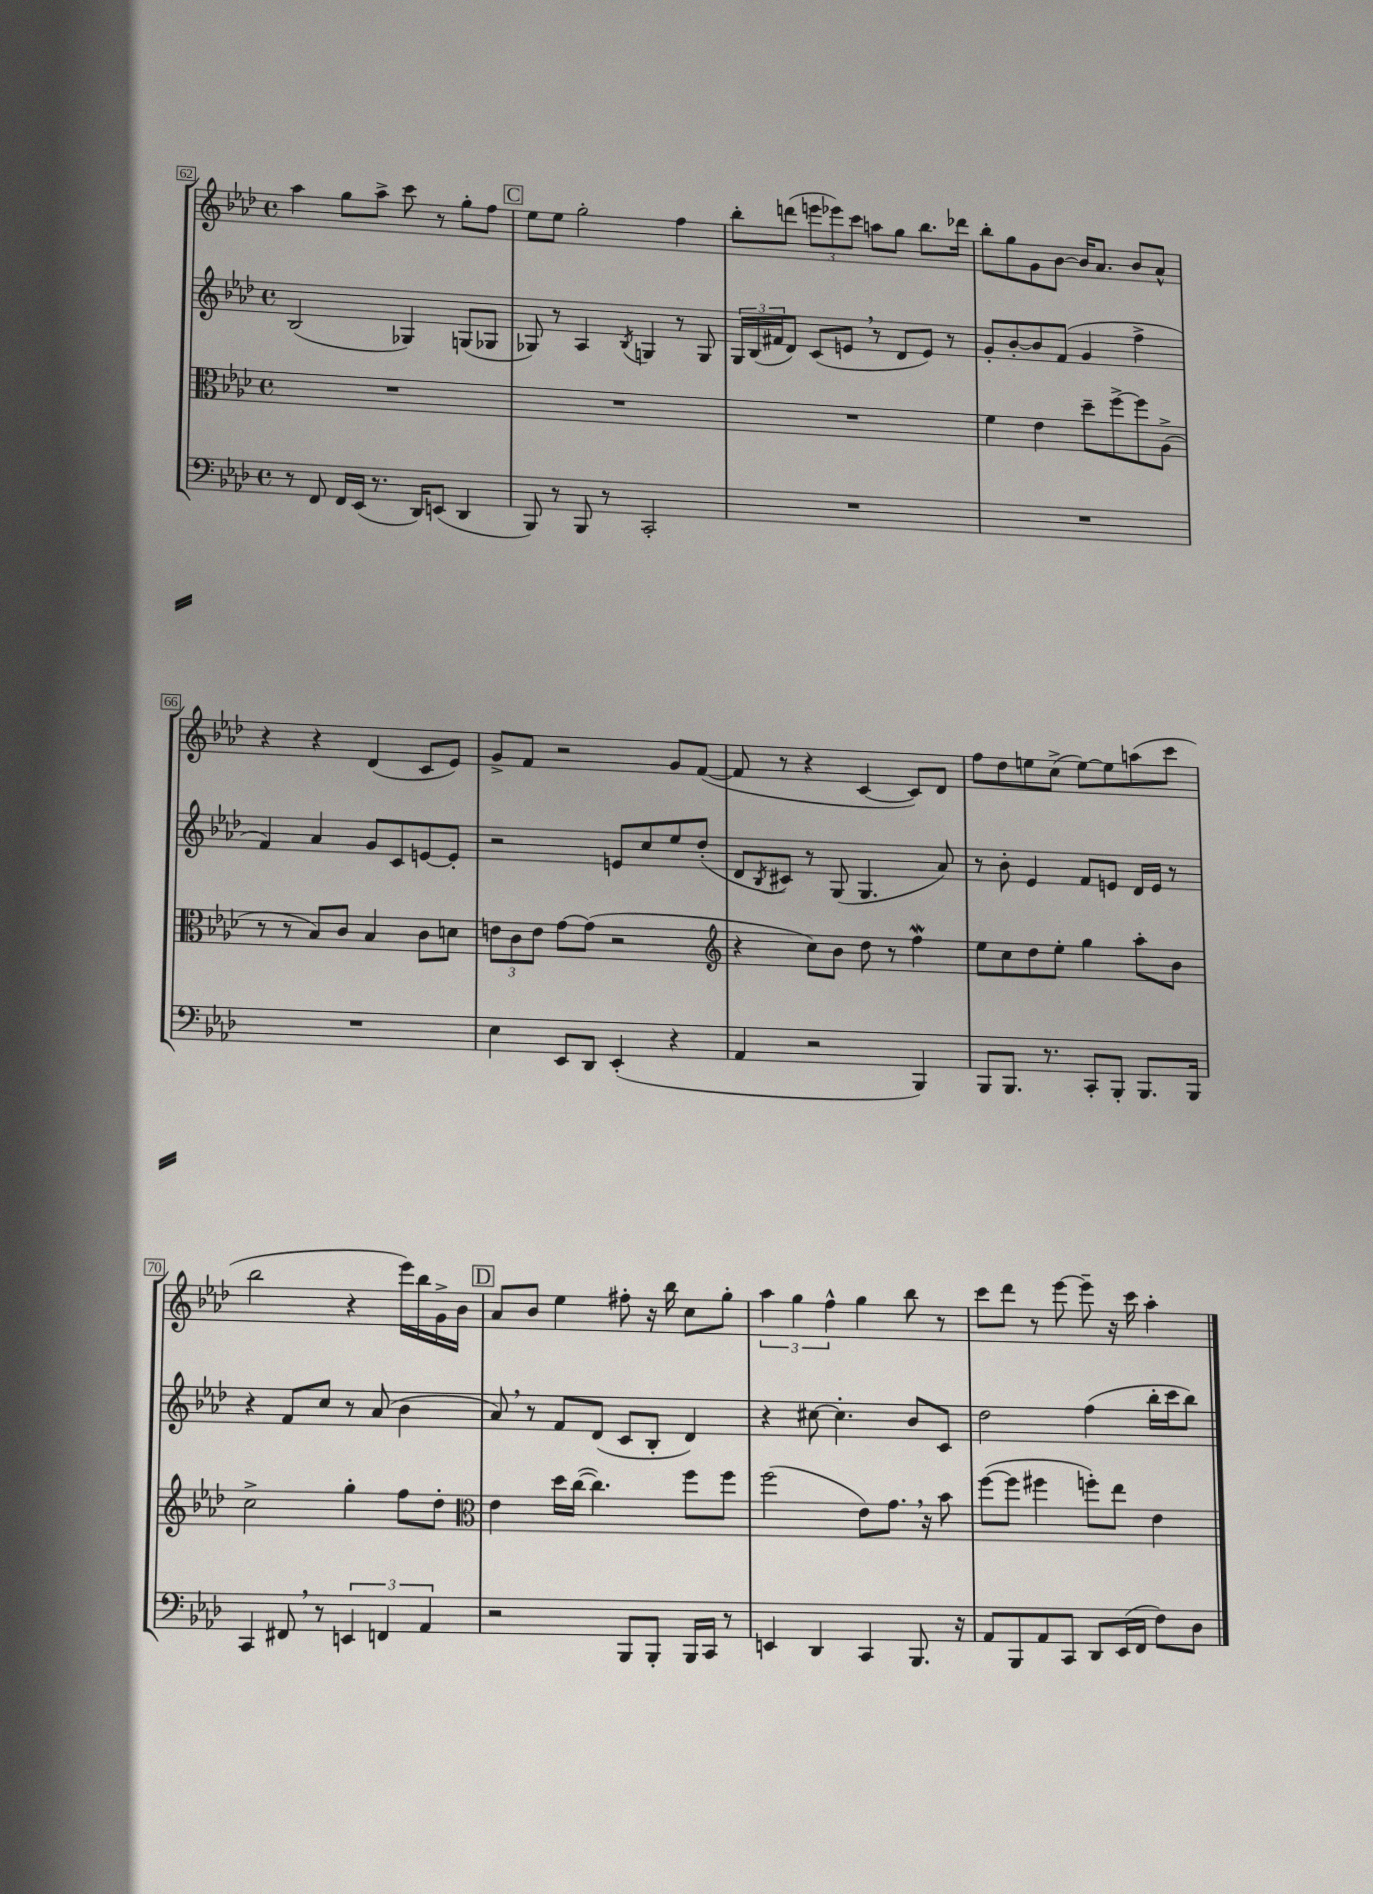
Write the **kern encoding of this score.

**kern	**kern	**kern	**kern
*staff4	*staff3	*staff2	*staff1
*clefF4	*clefC3	*clefG2	*clefG2
*k[b-e-a-d-]	*k[b-e-a-d-]	*k[b-e-a-d-]	*k[b-e-a-d-]
*M4/4	*M4/4	*M4/4	*M4/4
*met(c)	*met(c)	*met(c)	*met(c)
8r	1r	(2B-	4aa-
8FF	.	.	.
16FF	.	.	8gg
(16EE-	.	.	.
8.r	.	.	8aa-^
.	.	4G-)	8ccc
16DD-)	.	.	.
(8EE	.	.	8r
4DD-	.	(8G	8gg'
.	.	8G-	8ff
=	=	=	=
8BBB-)	1r	8G-)	8ee-
8r	.	8r	8ee-
8BBB-	.	4A-	2gg'
8r	.	.	.
.	.	8qB-	.
2CC'	.	4G	.
.	.	8r	4ff
.	.	8G	.
=	=	=	=
1r	1r	24G	8bb-'
.	.	(24B-	.
.	.	24f#	.
.	.	8d-)	(8ddd
.	.	(8c	12eee
.	.	.	12eee-)
.	.	8e	.
.	.	.	12ccc
.	.	8r	8aa
.	.	8d-	8gg
.	.	8e)	8.bb-
.	.	8r	.
.	.	.	16ddd-
=	=	=	=
1r	4f	8g'	8bb-'
.	.	[8b-'	8gg
.	4e-	8b-]	8g
.	.	(8f	[8b-
.	8dd-~	4g	16b-]
.	.	.	8.a-
.	[8ff^	.	.
.	8ff]	4ff^	8b-
.	(8A-^	.	8a-^^
=	=	=	=
1r	8r	4f)	4r
.	8r	.	.
.	8B-)	4a-	4r
.	8c	.	.
.	4B-	8g	(4d-
.	.	8c	.
.	8c	[8e	8c
.	8d	8e']	8e-)
=	=	=	=
4E-	12e	2r	8g^
.	12c	.	.
.	.	.	8f
.	12e	.	.
8EE-	[8g	.	2r
8DD-	(8g]	.	.
(4EE-'	2r	8e	.
.	.	8cc	.
4r	.	8ee-	8g
.	.	(8dd-'	([8f
=	=	=	=
*	*clefG2	*	*
4AA-	4r	8d-	8f]
.	.	8qB-	.
.	.	8c#)	8r
2r	8cc)	8r	4r
.	8b-	(8G	.
.	8dd-	4.G	[4c
.	8r	.	.
4BBB-)	4ff	.	8c])
.	.	8a-)	8d-
=	=	=	=
8BBB-	8ee-	8r	8ff
8.BBB-	8cc	8b-'	8dd-
.	8dd-	4e-	8ee
8.r	.	.	.
.	8ee-'	.	(8cc^
8CC'	4gg	8f	[8ee)
8BBB-'	.	8e	8ee]
8.BBB-	8aa-'	16d-	(8aa
.	.	16e	.
.	8b-	8r	8ccc
16BBB-	.	.	.
=	=	=	=
4CC	2cc^	4r	2bb-
8FF#	.	8f	.
8r	.	8cc	.
6EE	4gg'	8r	4r
.	.	(8a-	.
6FF	.	.	.
.	8ff	4b-	16eee-)
.	.	.	16bb-
6AA-	.	.	.
.	8dd-'	.	16g^
.	.	.	16b-
=	=	=	=
*	*clefC3	*	*
2r	4e-	8a-)	8a-
.	.	8r	8b-
.	16dd-	8f	4ee-
.	([16cc	.	.
.	4.cc])	(8d-	.
8BBB-	.	8c	8ff#'
8BBB-'	.	8B-'	16r
.	.	.	16bb-
16BBB-	8ff	4d-)	8cc
16CC	.	.	.
8r	8ff	.	8gg'
=	=	=	=
4EE	(2ff	4r	6aa-
.	.	.	6gg
4DD-	.	[8cc#	.
.	.	.	6ff^^
.	.	4.cc#']	.
4CC	8e-)	.	4gg
.	8.g	.	.
8.BBB-	.	8b-	8bb-
.	16r	.	.
.	8b-	8c	8r
16r	.	.	.
=	=	=	=
8AA-	([8ff	2dd-	8ccc
8BBB-	8ff]	.	8ddd-
8AA-	4ff#	.	8r
8CC	.	.	[8eee-
8DD-	8ff')	(4ff	8eee-~]
(16EE-	8ee-	.	16r
16FF	.	.	16ccc
8F)	4e-	16bb-'	4aa-'
.	.	16ccc	.
8D-	.	8bb-)	.
==	==	==	==
*-	*-	*-	*-
